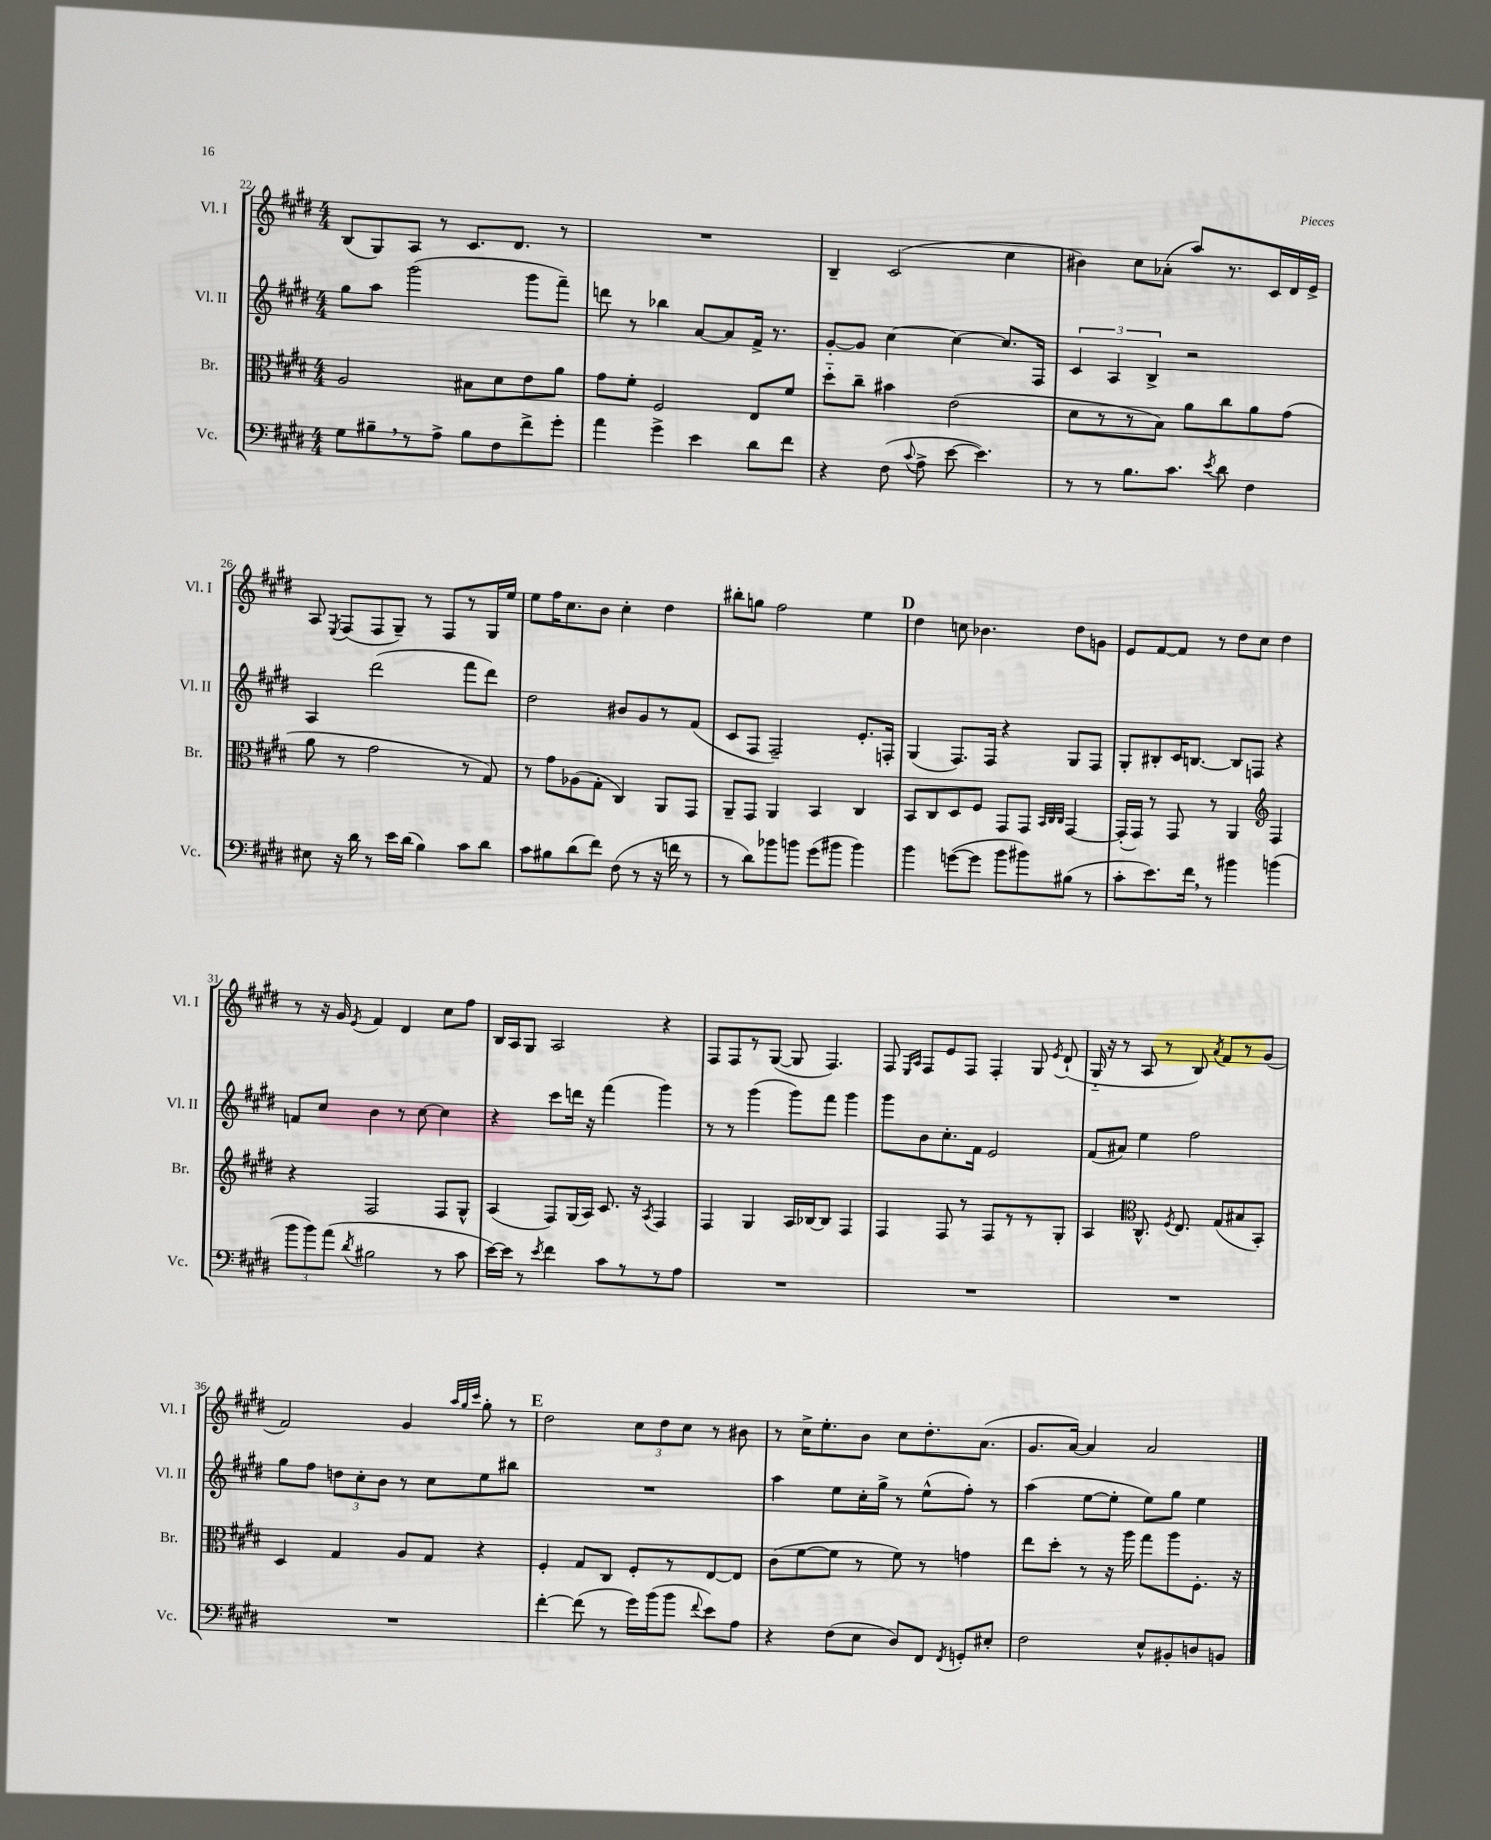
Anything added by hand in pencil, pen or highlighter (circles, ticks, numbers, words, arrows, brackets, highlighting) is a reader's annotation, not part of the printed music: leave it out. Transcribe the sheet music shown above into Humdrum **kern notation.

**kern	**kern	**kern	**kern
*part4	*part3	*part2	*part1
*staff4	*staff3	*staff2	*staff1
*I"Vc.	*I"Br.	*I"Vl. II	*I"Vl. I
*I'Vc.	*I'Br.	*I'Vl. II	*I'Vl. I
*clefF4	*clefC3	*clefG2	*clefG2
*k[f#c#g#d#]	*k[f#c#g#d#]	*k[f#c#g#d#]	*k[f#c#g#d#]
*M4/4	*M4/4	*M4/4	*M4/4
=22	=22	=22	=22
8G#\L	2A/	8gg#\L	(8B/L
8B#X~,\	.	8aa\J	8G#/)
8r	.	(2ggg#\	8A/J
8A^\J	.	.	8r
8B#\L	8B#X\L	.	8.c#/L
8F#\	8d#\	.	.
.	.	.	8.d#/J
8f#^\	8e\	8ggg#\L	.
8g#'\J	8a\J	8fff#~\J)	8r
=23	=23	=23	=23
4a\	8g#\L	8dddn\	1r
.	8f#'\J	8r	.
4g#^\	2F#/	4bb-X\	.
4e\	.	[8a/L	.
.	.	8a/]	.
8d#\L	8E/L	16f#^/Jk	.
.	.	8.r	.
8f#\J	8f#/J	.	.
=24	=24	=24	=24
4r	8dd#\L	[8g#'/L	4B~/
.	8cc#~\J	8g#/J]	.
(8F#\	4b#X\	[4cc#\	(2c#/
8qqc#/	.	.	.
8A^\	.	.	.
[8e\	(2e\	4cc#\_	.
4.e\])	.	.	.
.	.	8.cc#/L]	4cc#\
.	.	16F#/Jk	.
=25	=25	=25	=25
8r	8d#\L	6c#/	4b#X\)
8r	8r	.	.
.	.	6A/	.
8.B\L	8r	.	8cc#\L
.	.	6B^/	.
.	8B\J)	.	(8a-X'\J
8.c#\J	.	.	.
.	8a\L	2r	8aa/L)
8qe/	.	.	.
8d#\	8cc#\	.	8.r
4F#\	8a\	.	.
.	.	.	16c#/L
.	(8g#\J	.	16d#/
.	.	.	16e^/JJ
!!LO:LB:g=z
=26	=26	=26	=26
8E#X\	8a\	4A/	8A/
.	.	.	8qE/
16r	8r	.	(8F#/L
16d#\	.	.	.
8r	2g#\	(2ddd#\	8F#/
16e\LL	.	.	8G#~/J)
(16d#\JJ	.	.	.
4B\)	.	.	8r
.	.	.	8F#/L
8c#\L	8r	8fff#\L	8r
8d#\J	8G#/)	8ddd#\J)	16G#/L
.	.	.	16ee/JJ
=27	=27	=27	=27
8c#\L	8r	2dd#\	8ee\L
8B#X\	8g#\L	.	16ff#\K
.	.	.	8.cc#\
(8d#\	(8A-X\	.	.
8f#\J)	8G#'\J	.	8b\J
(8F#\	4C#/)	8b#X/L	4cc#'\
8r	.	8g#/	.
16r	8AA/L	8r	4dd#\
16fn\	.	.	.
8r	8GG#/J	(8f#/J	.
=28	=28	=28	=28
8r	8AA~/L	8c#/L	8bb#X'\L
8d#\L)	8GG#/J	8F#/J	8ggn\J
8b-X\	4AA/	2F#~/)	2ff#\
8bn\J	.	.	.
(8g#\L	4BB/	.	.
8b#X\J	.	.	.
4b#\)	4C#/	8.e'/L	4ee\
.	.	16Fn'/Jk	.
!!LO:REH:place=s1:t=D
=29	=29	=29	=29
4b\	8BB/L	(4G#/	4dd#\
.	8C#/	.	.
([8gn\L	8D#/	8.F#/L)	8ccn\
8g\J]	8F#/J	.	4.b-X\
.	.	16F#/Jk	.
8b\L	8GG#/L	4r	.
8b#X\)	8GG#/J	.	.
.	32qqBB/LLL	.	.
.	32qqC#/	.	.
.	32qqC#/JJJ	.	.
(8B#X\J	[4GG#/	8G#/L	8dd#\L
8r	.	8F#/J	8gn\J
=30	=30	=30	=30
8c#'\L	(16GG#'/LL]	8G#'/L	8e/L
.	16GG#/JJ)	.	.
8.e\)	8r	8B#X'/	[8f#/
.	8GG#/	16c#/K	8f#/J]
16f#,\Jk	.	[8.Bn/J	.
8r	8r	.	8r
4b#X\	4AA/	8B/L]	8dd#\L
.	.	8Fn/J	8cc#\J
*	*clefG2	*	*
(4bn\	4F#/	4r	4dd#\
!!LO:LB:g=z
=31	=31	=31	=31
12b\L	4r	8fn/L	8r
12b\)	.	.	.
.	.	8cc#/J	16r
(12a\J	.	.	.
.	.	.	16g#/
8qd#/	.	.	8qe/
2B#X\	2F#/	4b\	4f#/
.	.	8r	4d#/
.	.	[8cc#\	.
8r	8F#/L	4cc#\]	8cc#\L
8c#\	8G#^^/J	.	8ff#\J
=32	=32	=32	=32
[16e\LL)	(4A/	4r	16B/LL
16e\JJ]	.	.	16A/J
8r	.	.	8G#/J
8qe/	.	.	.
4f#\	8F#/L)	8ccc#\L	2A/
.	(16G#/L	16dddn\Jk	.
.	16A/JJ)	16r	.
8c#\L	8.c#/	(4fff#\	.
8r	.	.	.
.	16r	.	.
.	8qA/	.	.
8r	4F#/	4ggg#\)	4r
8A\J	.	.	.
=33	=33	=33	=33
1r	4F#/	8r	8F#/L
.	.	8r	8F#/
.	4G#/	(4ggg#\	8r
.	.	.	([8G#/J
.	16A/LL	8ggg#\L)	8G#/]
.	[16B-X/J	.	.
.	8B-/J]	8fff#\J	4.F#/)
.	4F#/	4ggg#\	.
=34	=34	=34	=34
1r	4F#/	8ggg#\L	8F#/
.	.	.	16qqE/LL
.	.	.	16qqA/JJ
.	.	8b\	8F#/L
.	8F#/	8.cc#'\	8e/
.	8r	.	8F#/J
.	.	16f#\Jk	.
.	8F#/L	2e/	4F#'/
.	8r	.	.
.	8r	.	8G#/
.	.	.	8qe/
.	8G#'/J	.	(8d#`/
=35	=35	=35	=35
1r	4A/	(8f#/L	16G#/
.	.	.	16r
.	.	8a#X/J)	8r
*	*clefC3	*	*
.	8.C#^^/	4ee\	8A/
.	.	.	8r
.	8qF#/	.	.
.	8.E/	.	.
.	.	2ff#\	8B/)
.	.	.	8qa/
.	(8G#/L	.	8f#/L
.	8B#X/	.	8r
.	8BB'/J)	.	(8g#/J
!!LO:LB:g=z
=36	=36	=36	=36
1r	4D#/	8gg#\L	2f#/)
.	.	8ff#\J	.
.	4G#/	12ddn\L	.
.	.	12cc#'\	.
.	.	12b\J	.
.	8A/L	8r	4g#/
.	8G#/J	8cc#\L	.
.	.	.	32qqaa/LLL
.	.	.	32qqgg#/
.	.	.	32qqccc#/JJJ
.	4r	8ee\	8gg#'\
.	.	8bb#X\J	8r
!!LO:REH:place=s1:t=E
=37	=37	=37	=37
[4f#'\	4F#'/	1r	2dd#\
(8f#\]	8G#/L	.	.
8r	8C#/J	.	.
16g#\LL)	8F#'/L	.	12cc#\L
(16b\J	.	.	.
.	.	.	12dd#\
8b\J	8r	.	.
.	.	.	12cc#\J
8qqf#/	.	.	.
8e\L)	[8E/	.	8r
8A\J	8E/J]	.	8b#X\
=38	=38	=38	=38
4r	(8c#\L	4aa\	8r
.	[8f#\	.	16cc#^\KL
.	.	.	8.ee'\
(8F#\L	8f#\J]	8ee\L	.
8E\J	8r	16cc#'\L	8b\J
.	.	16gg#^\JJ	.
8D#/L)	8f#\)	8r	8cc#\L
8FF#/J	8r	(8ee^^\L	8.dd#'\
8qFF#/	.	.	.
8GGn'/L	4gn\	8ff#'\J)	.
.	.	.	(8.a\J
8E#X'/J	.	8r	.
=39	=39	=39	=39
2F#\	8ee\L	(4aa\	8.g#/L
.	8dd#'\J	.	.
.	.	.	[16a/Jk)
.	8r	[8ee\L	4a/]
.	16r	8ee'\J]	.
.	16aa\	.	.
8E^^/L	8gg#\L	8ee\L)	2a/
8BB#X'/	8aa\	8gg#\J	.
8Dn/	8.F#'\J	4ee\	.
8BBn/J	.	.	.
.	16r	.	.
==	==	==	==
*-	*-	*-	*-
